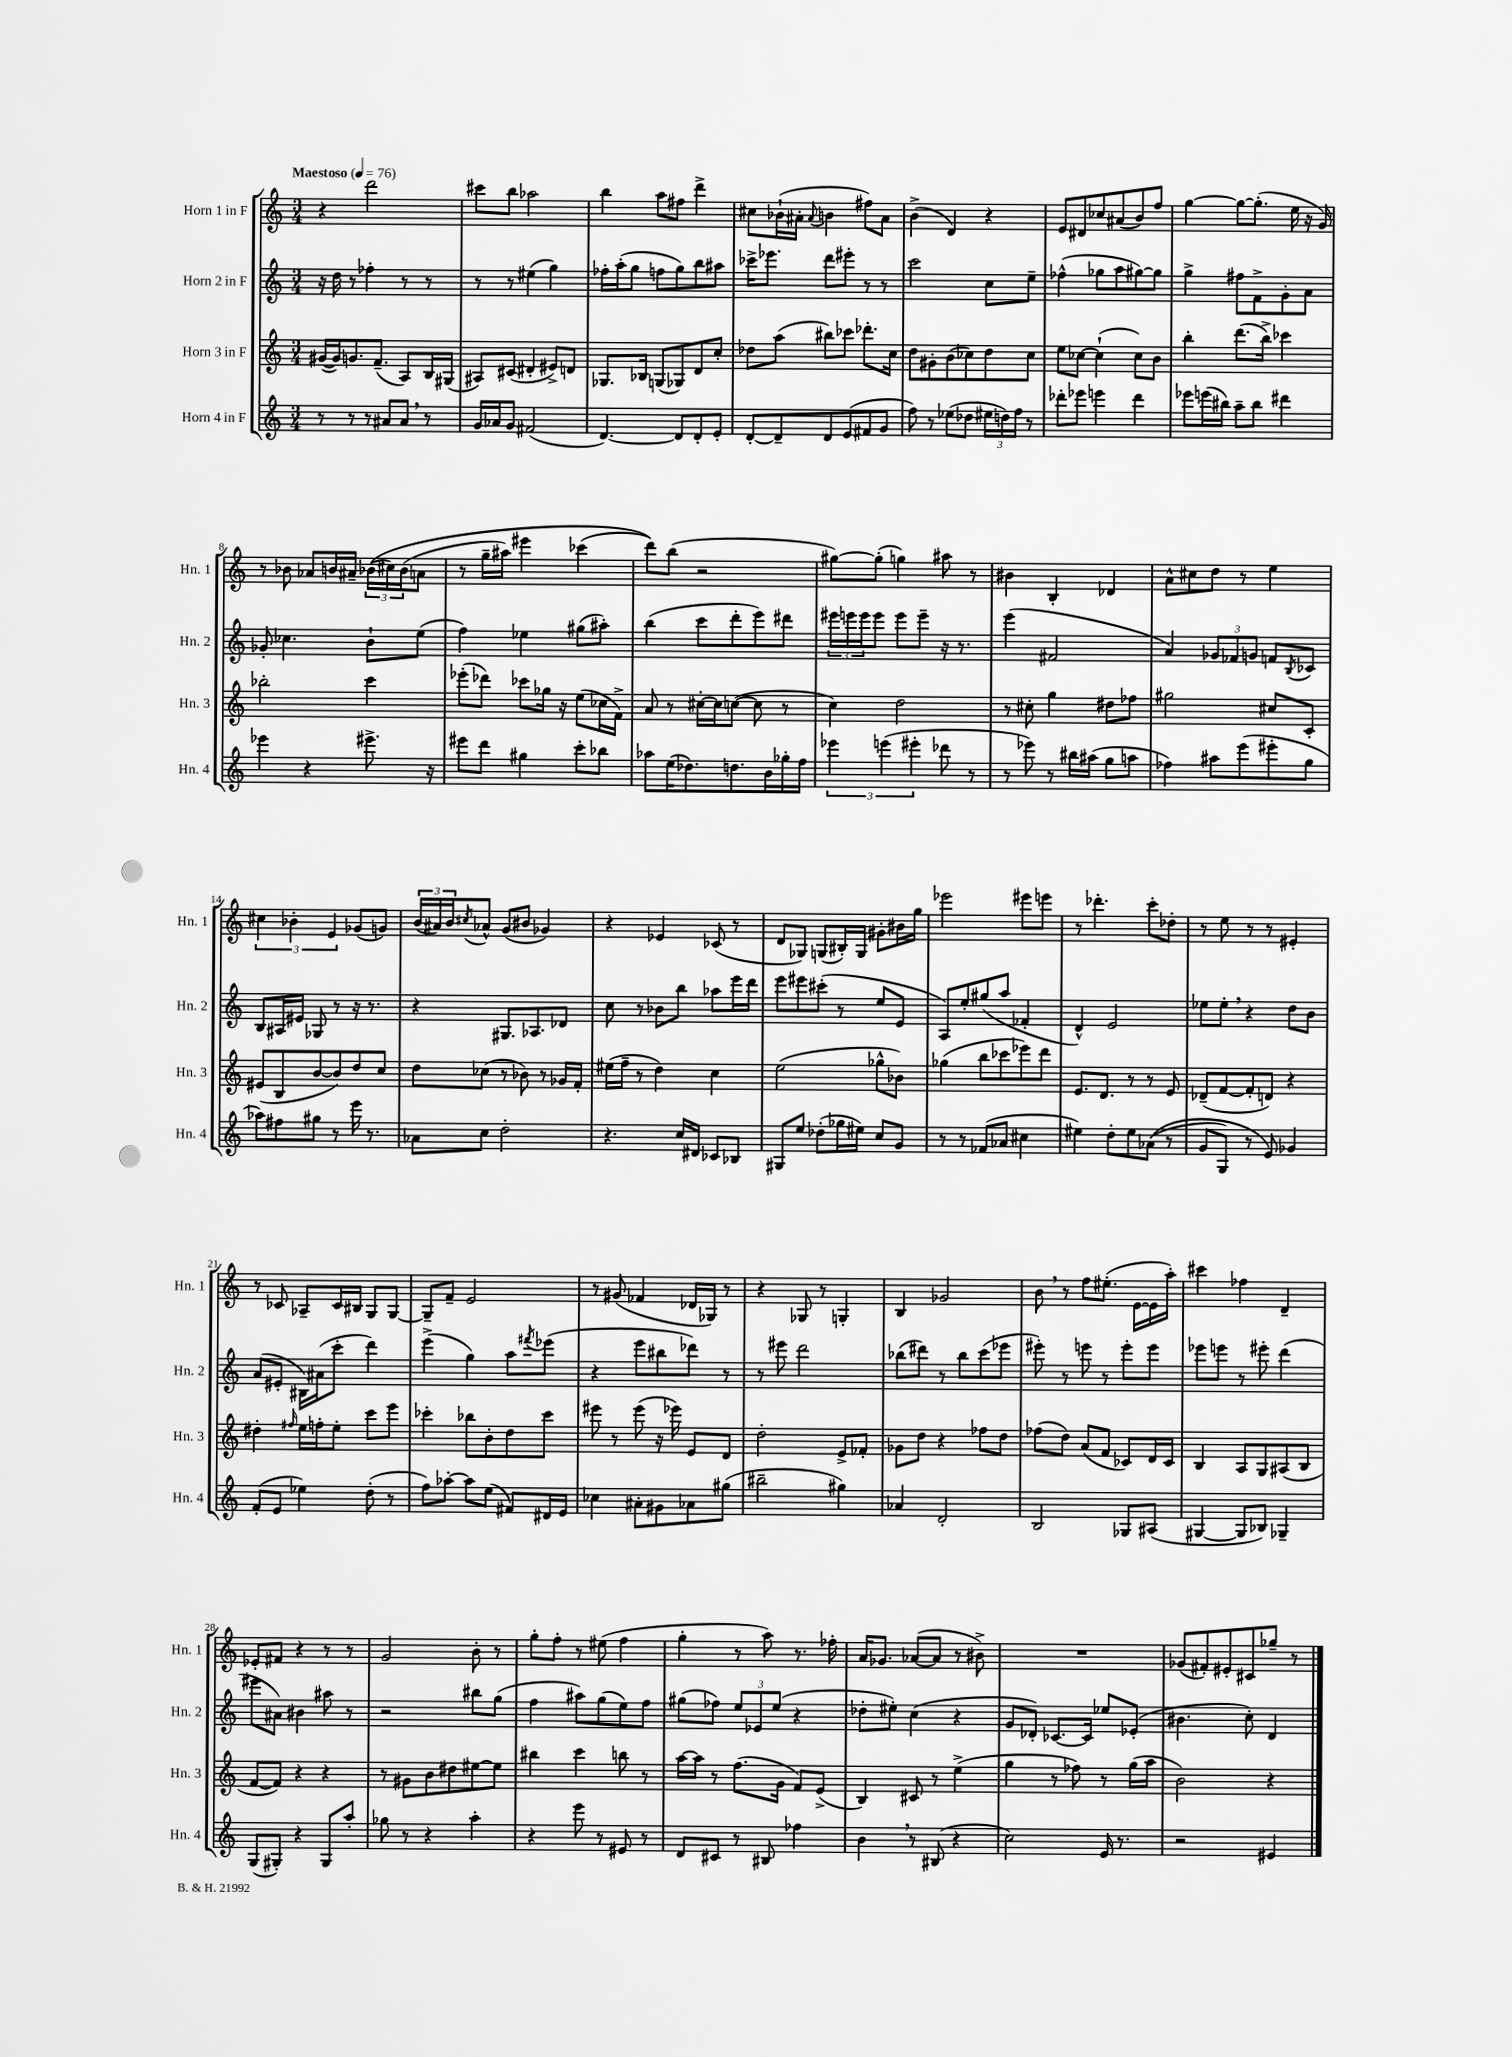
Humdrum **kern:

**kern	**kern	**kern	**kern
*part4	*part3	*part2	*part1
*staff4	*staff3	*staff2	*staff1
*I"Horn 4 in F	*I"Horn 3 in F	*I"Horn 2 in F	*I"Horn 1 in F
*I'Hn. 4	*I'Hn. 3	*I'Hn. 2	*I'Hn. 1
*clefG2	*clefG2	*clefG2	*clefG2
*k[]	*k[]	*k[]	*k[]
*M3/4	*M3/4	*M3/4	*M3/4
*MM76	*MM76	*MM76	*MM76
=1	=1	=1	=1
!	!	!	!LO:TX:a:B:t=Maestoso
8r	([16g#X/LL	16r	4r
.	16g#/J])	16dd\	.
8r	8.gn/	8r	.
8r	.	4ff-X'\	2ddd\
.	(8.f~/J	.	.
8a#X/L	.	.	.
8a#,/J	8A/L)	8r	.
8r	16B/L	8r	.
.	(16G#X/JJ	.	.
=2	=2	=2	=2
16g/LL	8A#X/L)	8r	8ccc#X\L
16a-X/J	.	.	.
8g/J	(8c#X/J	8r	8bb\J
(2f#X/	4d#X'/	(4ee#X\	2aa-X\
.	8e#X^/L)	4gg\)	.
.	8dn/J	.	.
=3	=3	=3	=3
[4.d/)	8.G-X/L	16ff-X'\LL	4bb\
.	.	(16aa'\J	.
.	.	8gg\J	.
.	16B-X/Jk	.	.
.	(8Gn/L	8ffn\L	8aa\L
8d/L]	8G-X/)	8gg\)	8ff#X\J
8d'/	8d/	8bb\	4ddd^\
8e'/J	8cc'/J	8aa#X\J	.
=4	=4	=4	=4
[8d'/L	8dd-X\L	16ccc-X^\KL	8cc#X\L
.	.	8.eee-X\J	.
8d~/]	(8aa\J	.	(16b-X`\L
.	.	.	16a#X'\JJ
.	.	.	8qqa#/
8d/	8bb#X\L)	8ddd\L	4bn\
(8e/	8ccc-X\J	8eee#X'\J	.
8f#X/	8.ddd-X'\L	8r	8ff#X\L)
8g/J	.	8r	8a#\J
.	16cc\Jk	.	.
=5	=5	=5	=5
8ff\)	8dd\L	2ccc\	(4b^\
8r	8g#X'\	.	.
(8ee-X\L	(8b\	.	4d/)
8dd-X\J	8cc-X\)	.	.
24ee#X\LL	8dd\	8cc\L	4r
24ddn\)	.	.	.
24ff\JJ	.	.	.
8r	8cc-\J	8ee~\J	.
=6	=6	=6	=6
8ddd-X'\L	8ee\L	(4ff-X^^\	8e/L
8eee-X\J	[8cc-X\J	.	8d#X/
4eeen\	(4cc-`\]	8gg-X\L	8cc-X/
.	.	8aa\	(8a#X/
4ddd-\	8cc-\L)	[8gg#X\)	8b/)
.	8b\J	8gg#\J]	8ff/J
=7	=7	=7	=7
8eee-X\L	4bb'\	4gg^\	[4gg\
(16eeen\L	.	.	.
16bb#X\JJ)	.	.	.
8aa~\L	(8.ddd\L	8ff#X\L	8gg\L_
8bb#\J	.	8f^\	(8.gg'\J]
.	16bb^\Jk)	.	.
4ddd#X\	4ccc-X\	8g'\	.
.	.	.	16ee\
.	.	8a\J	16r
.	.	.	16g/)
!!LO:LB:g=z
=8	=8	=8	=8
4eee-X\	2bb-X'\	8g-X'/	8r
.	.	4.cc-X\	8b-X\
4r	.	.	8a-X/L
.	.	.	16bn/L
.	.	.	16a#X~/JJ
8.eee#X^\	4ccc\	8b`\L	((24b-X\LL
.	.	.	24cc#X\)
.	.	.	(24b-\J
.	.	(8ee\J	8an\J
16r	.	.	.
=9	=9	=9	=9
8eee#X\L	(8eee-X'\L	4ff\)	8r
8ddd\J	8ddd-X\J)	.	16gg~\LL
.	.	.	16aa#X\JJ)
4gg#X\	8ccc-X\L	4ee-X\	4eee#X\
.	16gg-X\Jk	.	.
.	16r	.	.
8ccc'\L	(8ee\L	(8gg#X\L	(4ccc-X\
8bb-X\J	16cc-X\L	8aa#X'\J)	.
.	16f^\JJ)	.	.
=10	=10	=10	=10
8aa-X\L	8a/	(4bb\	8ddd\L))
(16ee\K	8r	.	(8bb\J
8.dd-X\)	.	.	.
.	[16cc#X'\LL	8ccc\L	2r
.	16cc#\J]	.	.
8.ddn\	([8ccn\J	8ddd'\	.
.	8cc\]	8eee\)	.
16b\L	.	.	.
16gg-X'\	8r	8ddd#X\J	.
16ff\JJ	.	.	.
=11	=11	=11	=11
6eee-X\	4cc\)	24eee#X\LL	[8gg#X\L)
.	.	24eeen\	.
.	.	24eee\J	.
.	.	8eee\J	(8gg#'\J]
(6eeen\	.	.	.
.	2dd\	8eee\L	4ggn\)
6eee#X'\	.	.	.
.	.	8eee~\J	.
8ddd-X\	.	16r	8aa#X\
.	.	8.r	.
8r	.	.	8r
=12	=12	=12	=12
8r	8r	(4eee\	4b#X\
8eee-X\)	8cc#X'\	.	.
8r	4gg\	2f#X/	4B'/
16bb#X\LL	.	.	.
(16aa#X\JJ	.	.	.
8gg\L	8dd#X\L	.	4d-X/
8aan\J	8ff-X\J	.	.
=13	=13	=13	=13
4ff-X\)	2gg#X\	4a/)	8a^^\L
.	.	.	8cc#X\
8aa#X\L	.	12g-X/L	8dd\J
.	.	12f-X/	.
(8eee\	.	.	8r
.	.	12gn/J	.
8eee#X'\	8cc#X/L	8fn/L	4ee\
.	.	8qB/	.
8gg\J	8c'/J	8c-X/J	.
!!LO:LB:g=z
=14	=14	=14	=14
8aa-X\L)	(8e#X/L	8B/L	6cc#X\
8ff#X\	8B/	16A#X/L	.
.	.	.	6b-X'\
.	.	16e#X/JJ	.
8gg#X\J	[8b/	8G-X/	.
.	.	.	6e/
8r	8b/])	8r	.
16eee\	8dd/	16r	(8g-X/L
8.r	.	8.r	.
.	8cc/J	.	8gn/J)
=15	=15	=15	=15
8a-X\L	8dd\L	4r	(24b/LL
.	.	.	24a#X/)
.	.	.	24b/J
.	.	.	8qcc#X/
8cc\J	(8cc-X\J	.	8a-X^^/J
2dd'\	8r	8.G#X/L	(8g/L
.	8b-X\)	.	8b#X/J
.	.	8.A-X/	.
.	8r	.	4g-X/)
.	16g-X/LL	8d-X/J	.
.	16f'/JJ	.	.
=16	=16	=16	=16
4.r	(16ee#X\LL	8cc\	4r
.	16ff~\JJ	.	.
.	8r	8r	.
.	4dd\)	8b-X\L	4e-X/
16cc/LL	.	8bb\J	.
16d#X/JJ	.	.	.
8c-X/L	4cc\	8aa-X\L	(8c-X/
8B-X/J	.	16eee\L	8r
.	.	16ddd\JJ	.
=17	=17	=17	=17
8G#X/L	(2ee\	8eee\L	8d/L
8ee/J	.	8eee#X\	8G-X/J)
(8dd-X'\L	.	(8ccc#X'\J	(8Gn/L
16gg-X\L	.	8r	16B#X'/L)
16ee#X\JJ)	.	.	16G/JJ
8cc/L	8gg-X^^\L	8ee/L	8g#X'\L
8g/J	8b-X\J)	8e/J	16b#X\L
.	.	.	16gg\JJ
=18	=18	=18	=18
8r	(4gg-X\	8A/L)	2eee-X\
8r	.	8ee'/	.
(8f-X/L	8bb\L	(8gg#X/	.
8a-X/J	8ccc-X\	8aa/J	.
4cc#X\	8eee-X\)	4f-X'/	8eee#X\L
.	8ddd\J	.	8eeen\J
=19	=19	=19	=19
4ee#X\)	8.e/L	4d^^/)	8r
.	.	.	4.ddd-X'\
.	8.d/J	.	.
8dd'\L	.	2e/	.
8ee#\	8r	.	.
((8a-X\J	8r	.	8ccc'\L
8r	8e/	.	8dd-X'\J
=20	=20	=20	=20
8g/L	(8d-X~/L	8ee-X\L	8r
8G/J)	[8f/	8ee-',\J	8ee\
8r	8f'/]	4r	8r
8e/)	8dn/J)	.	8r
4g-X/	4r	8dd\L	4e#X'/
.	.	8b\J	.
!!LO:LB:g=z
=21	=21	=21	=21
(8f'/L	4dd#X'\	(8a/L	8r
8e/J	.	8e#X'/J	8c-X/
.	16qqff#X/	.	.
4ee-X\)	16ee\LL	16B#X\LL)	8A-X~/L
.	16ffn'\J	(16a#X\J	.
.	8ee'\J	8ccc'\J	16c-/L
.	.	.	16B#X/JJ
(8dd'\	8ccc\L	4ddd\)	8G/L
8r	8eee\J	.	[8G/J
=22	=22	=22	=22
8ff\L)	4ccc-X'\	(4eee^\	8G~/L]
[8aa-X'\J	.	.	8f~/J
8aa-\L]	8bb-X\L	4gg\)	2e/
(8ee\J	8b'\	.	.
8f#X/L)	8dd\	8aa\L	.
.	.	8qfff#X/	.
16d#X/L	8ccc-\J	(8eee-X\J	.
16e/JJ	.	.	.
=23	=23	=23	=23
4cc-X\	8eee#X\	4r	8r
.	8r	.	(8g#X/
8a#X'\L	(8eee#\	8eee\L	4f-X/
8g#X\	16r	8bb#X\	.
.	16eee-X\)	.	.
8a-X\	8e/L	8ddd-X\J)	16d-X/LL
.	.	.	16G-X/JJ)
(8gg#X\J	8d/J	8r	8r
=24	=24	=24	=24
2bb#X~\	2dd'\	8r	4r
.	.	8eee#X\	.
.	.	2ddd\	8G-X/
.	.	.	8r
4gg#X\)	8e^/L	.	4Gn'/
.	8f-X'/J	.	.
=25	=25	=25	=25
4a-X/	8g-X\L	(8bb-X\L	4B/
.	8dd\J	8ddd#X\J)	.
2d'/	4r	8r	2g-X/
.	.	8bb-\L	.
.	8ff-X\L	(8ccc\	.
.	8dd\J	8eee-X\J	.
=26	=26	=26	=26
2B/	(8ff-X\L	8eee#X'\)	8b,\
.	8dd\J)	8r	8r
.	(8a/L	8eeen\	8ff\L
.	8f/J	8r	(8.ee#X'\J
8G-X/L	8c-X/L)	8eee'\L	.
.	.	.	[16e\LL
(8A#X/J	16d/L	8eee\J	16e\]
.	16c-/JJ	.	16aa'\JJ)
=27	=27	=27	=27
[4G#X/	4B/	8eee-X\L	4ccc#X\
.	.	8eeen\J	.
8G#/L]	8A/L	8r	4ff-X\
8B-X/J)	8G/	8eee#X'\	.
4G-X~/	(8A#X/	(4ddd\	4d~/
.	8B/J	.	.
!!LO:LB:g=z
=28	=28	=28	=28
(8G/L	[8f/L	8eee#X\L	8e-X'/L
8G#X'/J)	8f/J])	8a#X\J)	8f#X/J
4r	4r	4b#X\	4r
8G#/L	4r	8aa#X\	8r
8aa'/J	.	8r	8r
=29	=29	=29	=29
8gg-X\	8r	2r	2g/
8r	8g#X\L	.	.
4r	8b\	.	.
.	8dd#X\	.	.
4aa'\	[8ee#X\	8bb#X\L	8b'\
.	8ee#\J]	(8gg\J	8r
=30	=30	=30	=30
4r	4bb#X\	4ff\	8gg'\L
.	.	.	8ff'\J
8eee\	4ccc\	8aa#X\L)	8r
8r	.	(8gg\	(8ee#X\
8e#X/	8bbn\	8ee\)	4ff\
8r	8r	8ff\J	.
=31	=31	=31	=31
8d/L	[16aa\LL	(8gg#X\L	4gg'\
.	16aa\JJ]	.	.
8c#X/J	8r	8ff-X\J)	.
8r	(8.ff\L	12ee/L	8r
.	.	12e-X/	.
8B#X/	.	.	8aa\)
.	.	(12ee/J	.
.	16g\Jk	.	.
4ff-X\	8f/L)	4r	8.r
.	(8e^/J	.	.
.	.	.	16ff-X'\
=32	=32	=32	=32
4b,\	4B/)	8dd-X'\L	16a/KL
.	.	.	8.g-X/J
.	.	8ee#X'\J)	.
8r	8c#X/	(4cc\	([8a-X/L
(8B#X/	8r	.	8a-/J]
4r	(4ee^\	4r	8r
.	.	.	8b#X^\)
=33	=33	=33	=33
2cc\)	4gg\	8g/L	2.r
.	.	8d-X'/J)	.
.	8r	[8.c-X/L	.
.	8ff-X\)	.	.
.	.	16c-/Jk]	.
16e/	8r	8ee-X/L	.
8.r	.	.	.
.	(16gg\LL	(8e-X'/J	.
.	16aa\JJ	.	.
=34	=34	=34	=34
2r	2b\)	4.b#X\	(8g-X/L
.	.	.	8f#X'/)
.	.	.	8e#X'/
.	.	8cc'\)	8c#X/
4e#X/	4r	4d/	8gg-X~/J
.	.	.	8r
==	==	==	==
*-	*-	*-	*-
